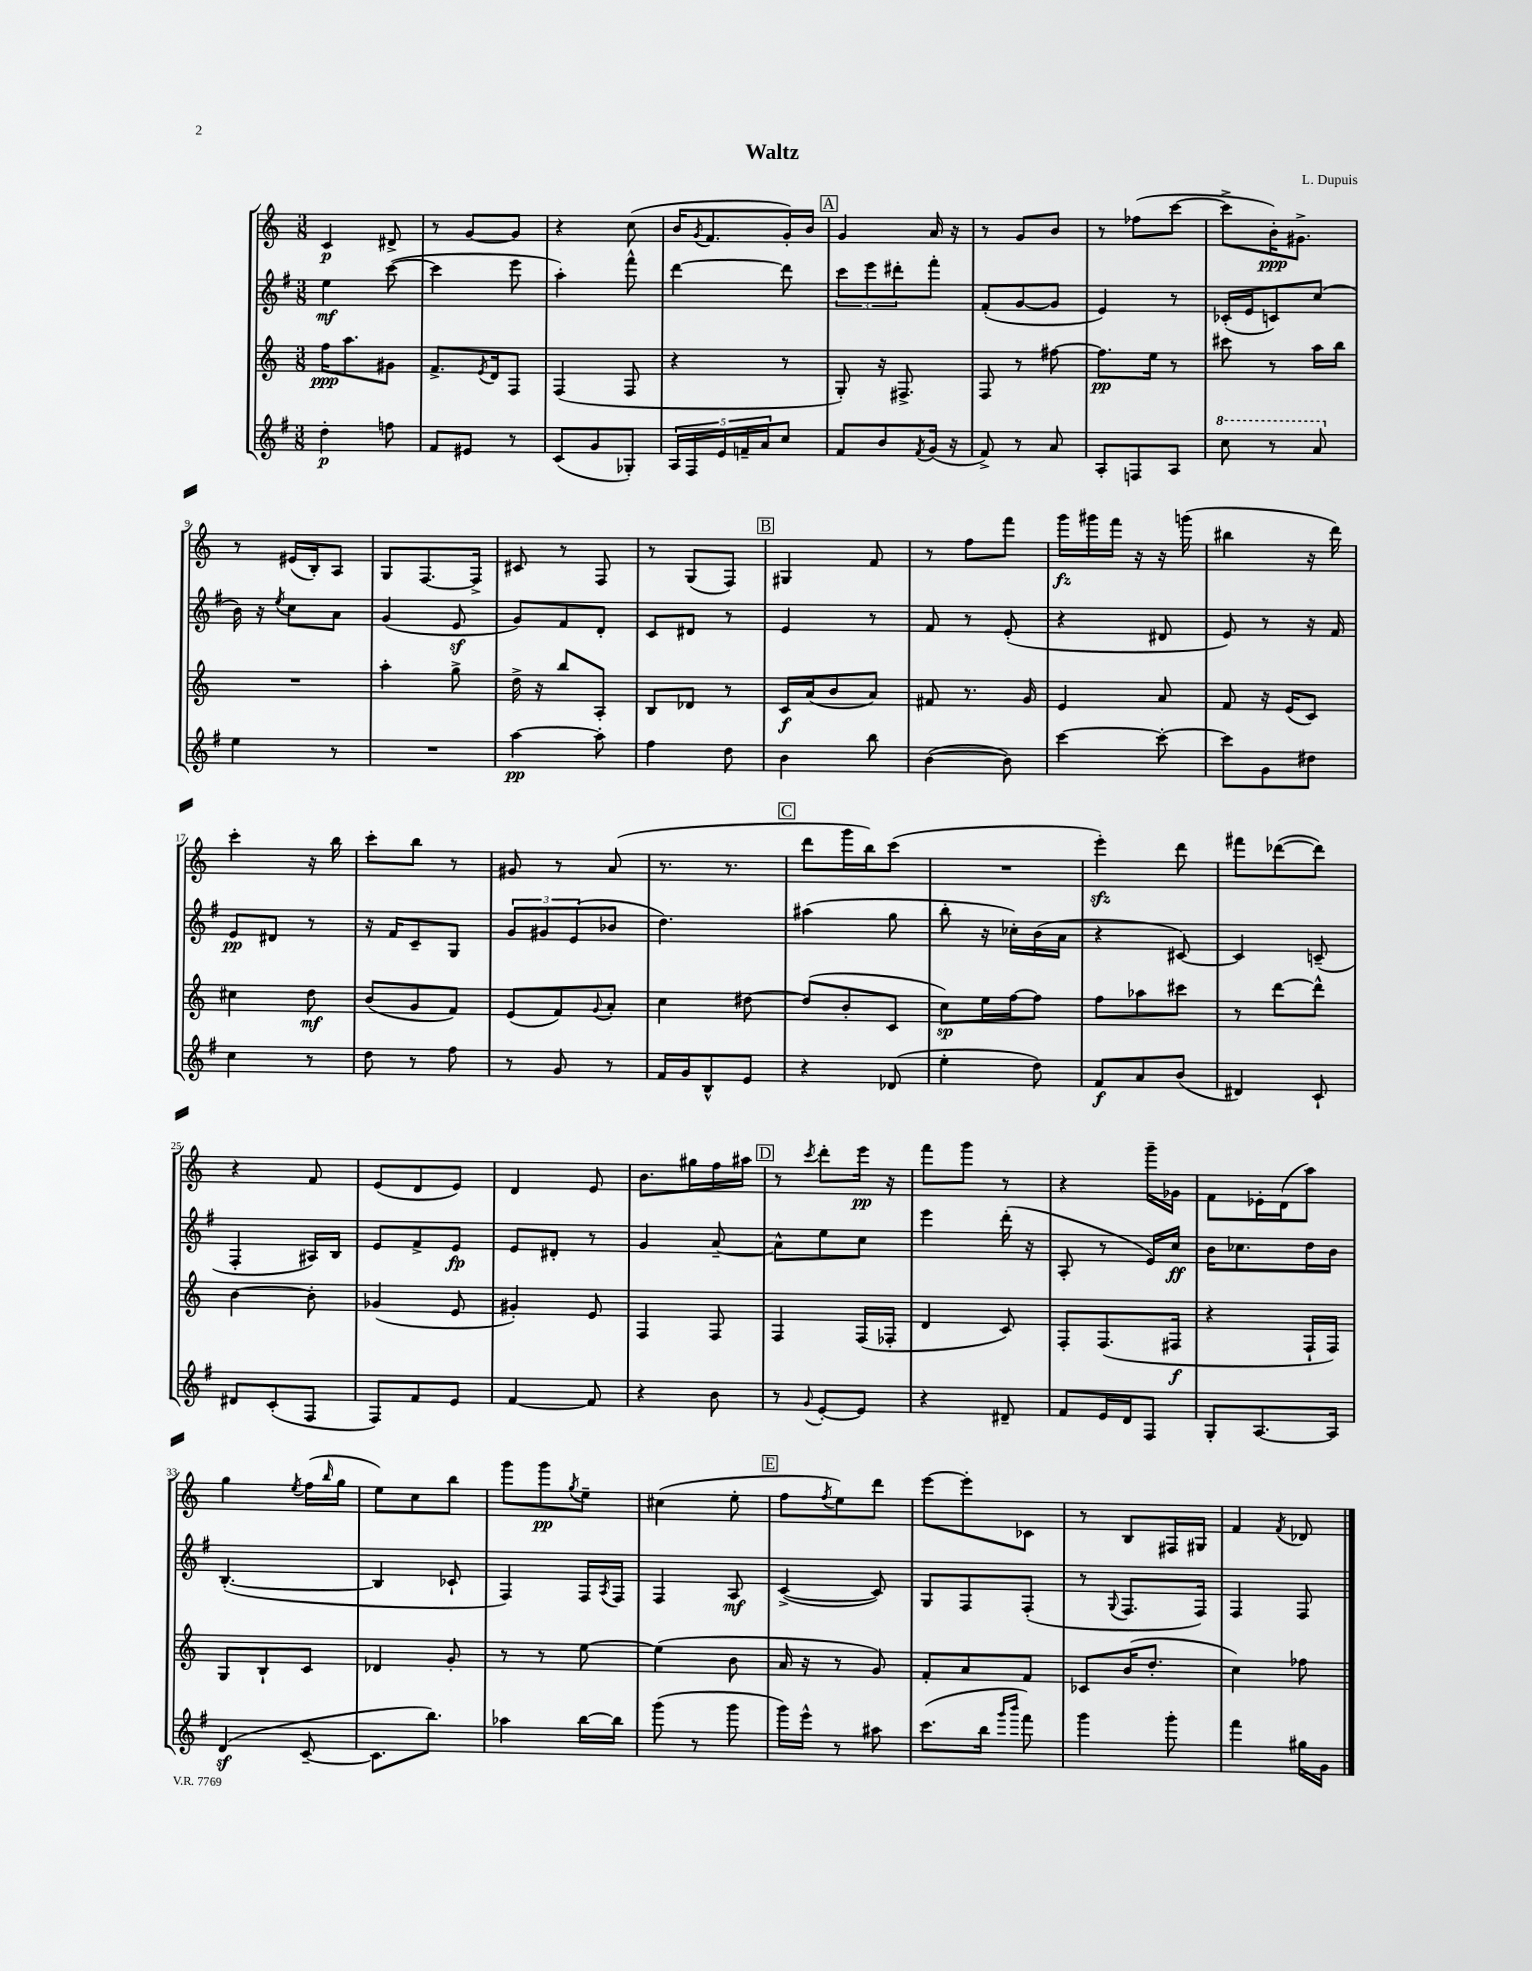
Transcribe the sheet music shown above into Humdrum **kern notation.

**kern	**kern	**kern	**kern
*staff4	*staff3	*staff2	*staff1
*clefG2	*clefG2	*clefG2	*clefG2
*k[f#]	*k[]	*k[f#]	*k[]
*M3/8	*M3/8	*M3/8	*M3/8
4dd'	16ff	4ee	4c
.	8.aa	.	.
8ff	8g#	([8ccc	8d#^
=	=	=	=
8f#	8.f^	4ccc]	8r
8e#	.	.	[8g
.	8qe	.	.
.	16d	.	.
8r	8F	8eee	8g]
=	=	=	=
(8c	(4F	4aa')	4r
8g	.	.	.
8G-')	8F	8fff#^^	(8cc
=	=	=	=
20A	4r	[4ddd	16b
20F#	.	.	.
.	.	.	8qg
.	.	.	8.f
20e	.	.	.
20f~	.	.	.
20a	.	.	.
8cc	8r	8ddd]	16g')
.	.	.	16b
=	=	=	=
8f#	8G')	12ccc	4g
.	.	12eee	.
8b	16r	.	.
.	.	12ddd#'	.
.	8.F#^	.	.
8qf#	.	.	.
(16g	.	8fff#'	16a
16r	.	.	16r
=	=	=	=
8f#^)	8F	(8f#'	8r
8r	8r	[8g	8g
8a	[8ff#	8g]	8b
=	=	=	=
8A'	8.ff#]	4e)	8r
8F	.	.	(8ff-
.	16ee	.	.
8A	8r	8r	[8ccc
=	=	=	=
8ccc	8ccc#	(16c-'	8ccc^]
.	.	16e	.
8r	8r	8c)	16b')
.	.	.	8.g#^
8aa	16aa	(8cc	.
.	16bb	.	.
=	=	=	=
4ee	4.r	16b)	8r
.	.	16r	.
.	.	8qee	.
.	.	8cc	(16e#
.	.	.	16B')
8r	.	8a	8A
=	=	=	=
4.r	4aa'	(4g	8G
.	.	.	[8.F
.	8gg^	8e	.
.	.	.	16F^]
=	=	=	=
[4aa	16dd^	8g)	8c#
.	16r	.	.
.	8bb	8f#	8r
8aa']	8A'	8d'	8F
=	=	=	=
4ff#	8B	8c	8r
.	8d-	8d#	(8G
8dd	8r	8r	8F)
=	=	=	=
4b	16c	4e	4G#
.	(16a	.	.
.	8b	.	.
8bb	8a)	8r	8f
=	=	=	=
([4b	8f#	8f#	8r
.	8.r	8r	8ff
8b])	.	(8e'	8fff
.	16g	.	.
=	=	=	=
[4ccc	4e	4r	16ggg
.	.	.	16ggg#
.	.	.	16fff
.	.	.	16r
8ccc'_	8a	8d#	16r
.	.	.	(16ggg
=	=	=	=
8ccc]	8f	8e)	4bb#
8g	16r	8r	.
.	(16e	.	.
8dd#	8c)	16r	16r
.	.	16f#	16ddd)
=	=	=	=
4cc	4cc#	8e	4ccc'
.	.	8d#	.
8r	8dd	8r	16r
.	.	.	16bb
=	=	=	=
8dd	(8b	16r	8ccc'
.	.	16f#	.
8r	8g	8c~	8bb
8ff#	8f)	8G	8r
=	=	=	=
8r	(8e	12g	8g#
.	.	12g#	.
8g	8f)	.	8r
.	.	(12e	.
.	8qqg	.	.
8r	8a'	8b-	(8a
=	=	=	=
16f#	4cc	4.dd)	8.r
16g	.	.	.
8B^^	.	.	.
.	.	.	8.r
8e	[8dd#	.	.
=	=	=	=
4r	(8dd#]	(4aa#	8ddd
.	8b'	.	16ggg
.	.	.	16bb)
(8d-	8c	8gg	(8ccc
=	=	=	=
4ee'	8cc)	8bb'	4.r
.	16ee	16r	.
.	[16ff	16cc-')	.
8dd)	8ff]	(16b	.
.	.	16a	.
=	=	=	=
8f#	8ff	4r	4eee')
8a	8aa-	.	.
(8b	8ccc#	[8c#)	8ddd
=	=	=	=
4d#)	8r	4c#]	8fff#
.	[8ddd	.	([8ddd-
8c`	8ddd^^]	(8c~	8ddd-])
=	=	=	=
8d#	[4b	4F#'	4r
(8c'	.	.	.
8F#	8b']	16A#)	8f
.	.	16B	.
=	=	=	=
8F#)	(4g-	8e	(8e
8f#	.	8f#^	8d
8e	8e	8e	8e)
=	=	=	=
[4f#	4g#')	8e	4d
.	.	8d#'	.
8f#]	8e	8r	8e
=	=	=	=
4r	4F	4g	8.b
.	.	.	16gg#
8b	8F	[8a~	16ff
.	.	.	16aa#
=	=	=	=
8r	4F	8a^^]	8r
8qqg	.	.	8qccc
[8e'	.	8ee	8ddd'
8e]	(16F	8cc	16eee
.	16F-'	.	16r
=	=	=	=
4r	4d	4eee	8fff
.	.	.	8ggg
8d#~	8c)	(16ddd'	8r
.	.	16r	.
=	=	=	=
8f#	8F'	8A'	4r
16e	(8.F	8r	.
16d	.	.	.
8F#	.	16e)	16ggg~
.	16F#	16cc	16g-
=	=	=	=
8G'	4r	16b	8f
.	.	8.cc-	.
[8.A	.	.	16e-'
.	.	.	(16d
.	16F`	16dd	8aa)
16A]	16F)	16b	.
=	=	=	=
(4d	8G	([4.B'	4gg
.	8B`	.	.
.	.	.	8qee
[8c~	8c	.	(16ff
.	.	.	16qqbb
.	.	.	16gg
=	=	=	=
8.c]	4d-	4B]	8ee)
.	.	.	8cc
8.bb)	.	.	.
.	8g'	8c-`	8bb
=	=	=	=
4aa-	8r	4F#)	8ggg
.	8r	.	8ggg
.	.	.	8qgg
[16bb	[8ee	16F#	8ee~
.	.	8qA	.
16bb]	.	16F#	.
=	=	=	=
(8ggg	(4ee]	4F#	(4cc#
8r	.	.	.
8ggg	8b	8A	8ee'
=	=	=	=
16ggg)	16a	([4c^	8ff
16eee^^	16r	.	.
.	.	.	8qff
8r	8r	.	8ee)
8aa#	8g)	8c])	8ddd
=	=	=	=
(8.ccc	8f'	8G	[8eee
.	8a	8F#	8eee']
16bb	.	.	.
16qqggg	.	.	.
16qqbbb	.	.	.
8fff#)	8f	(8F#'	8c-
=	=	=	=
4ggg	8c-	8r	8r
.	.	8qqG	.
.	(16b	8.F#	8B
.	8.dd'	.	.
8ggg'	.	.	16F#
.	.	16F#)	16G#
=	=	=	=
4fff#	4cc)	4F#	4f
.	.	.	8qf
16gg#	8ff-	8F#	8d-
16g	.	.	.
==	==	==	==
*-	*-	*-	*-
